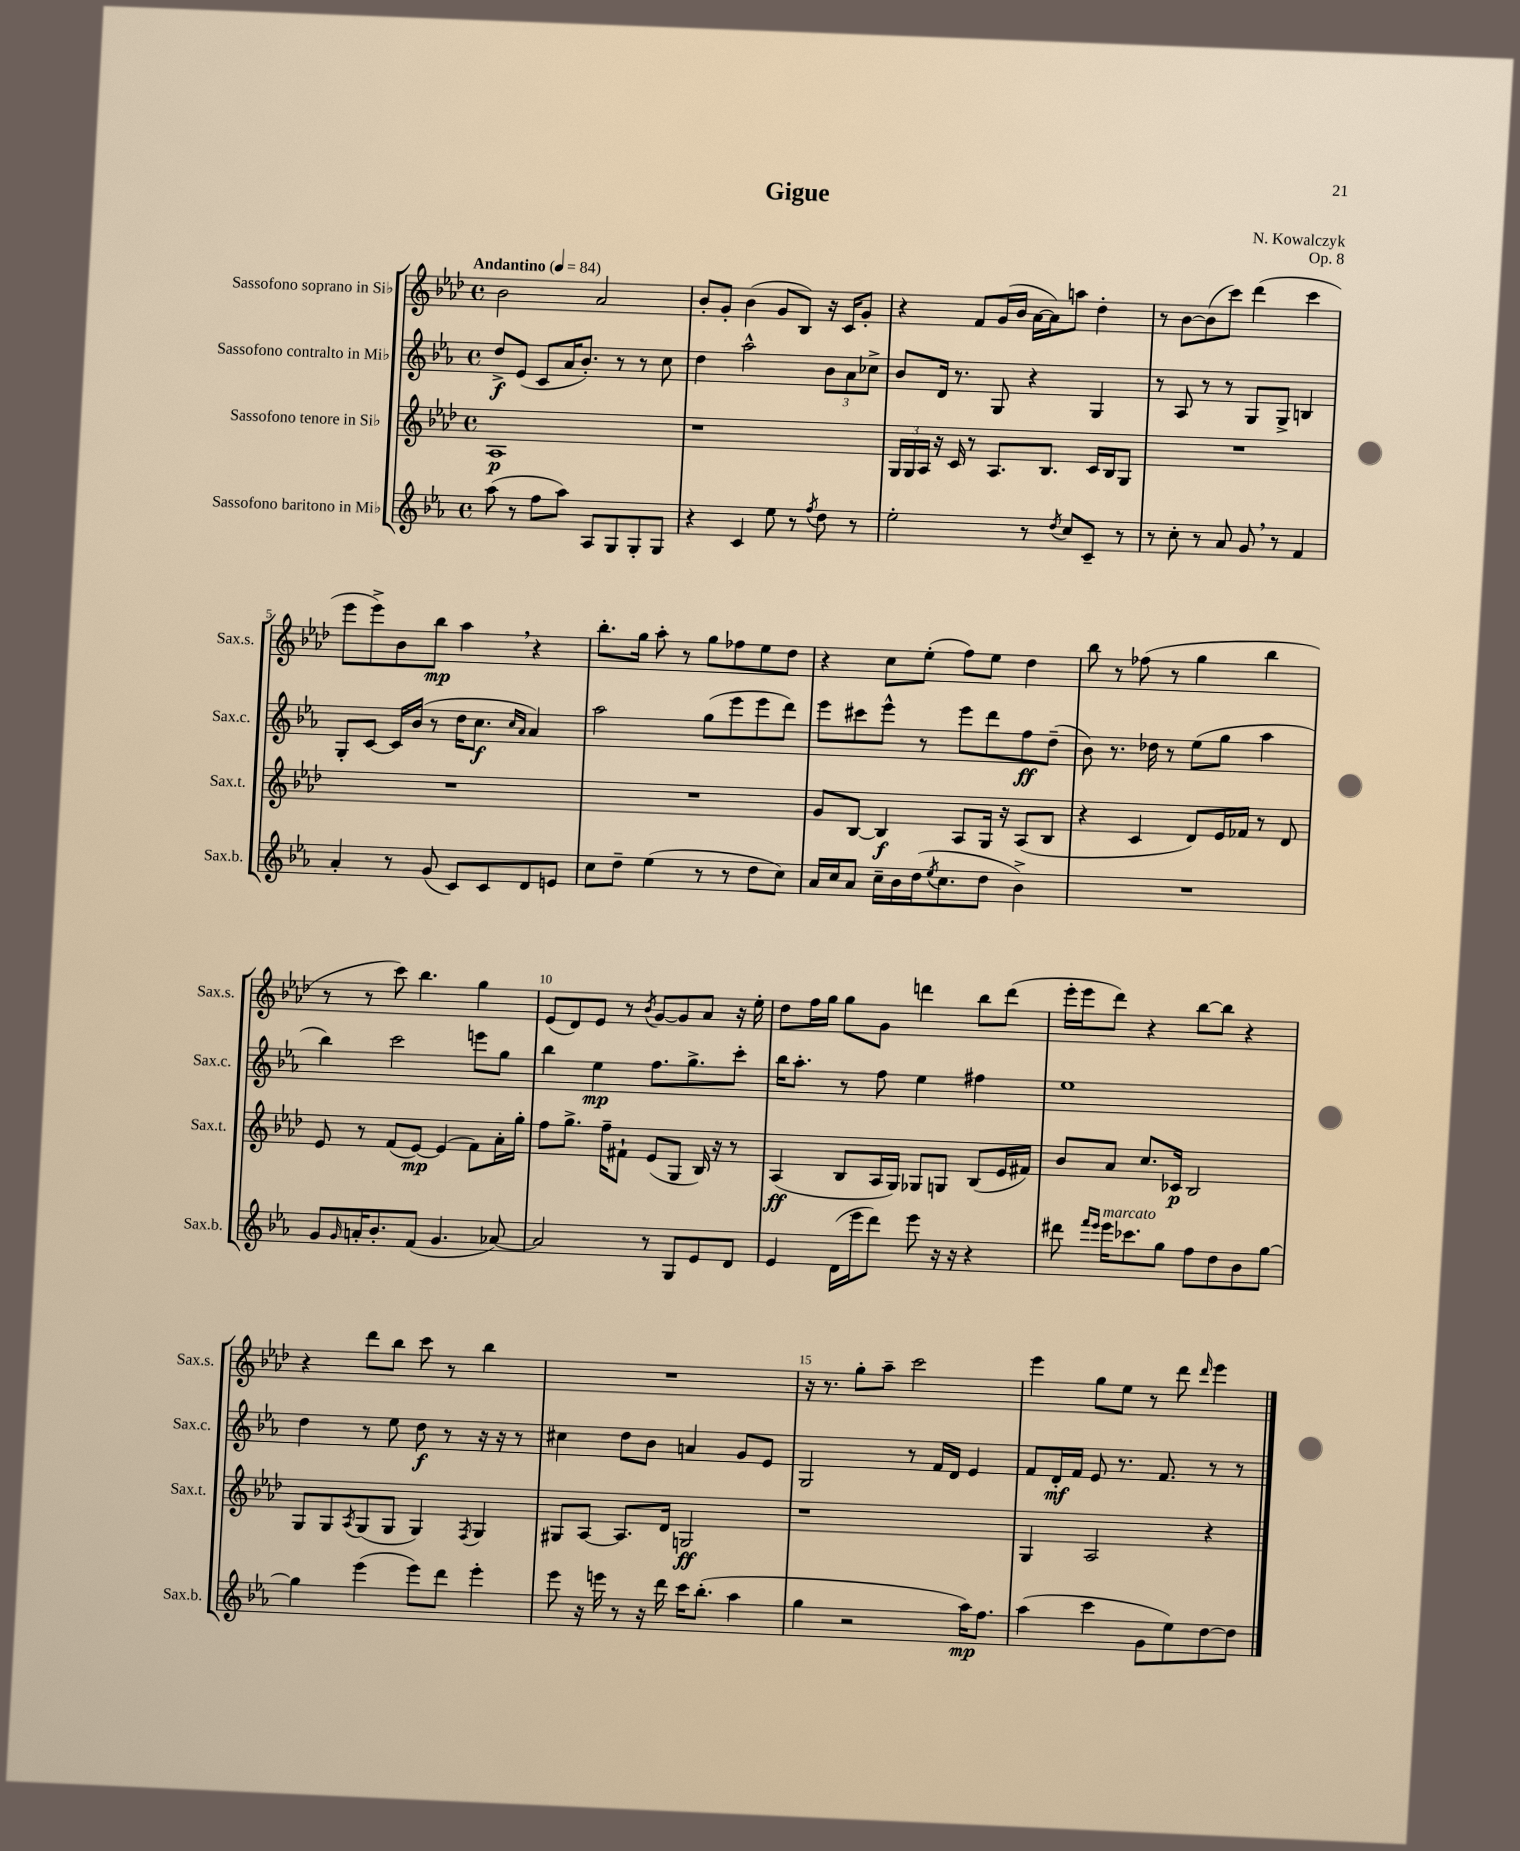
\header { title = "Gigue" composer = "N. Kowalczyk" opus = "Op. 8" }
<<
\new StaffGroup <<
\new Staff = "s0" \with { instrumentName = "Sassofono soprano in Sib" shortInstrumentName = "Sax.s." } {
    \clef treble \key aes \major \defaultTimeSignature \time 4/4 \tempo "Andantino" 4 = 84
    bes'2 aes'2 |
    bes'8-. g'8-. bes'4( g'8 bes8) r16 c'16 g'8-. |
    r4 f'8 g'16( bes'16 aes'16~ aes'16) a''8 des''4-. |
    r8 bes'8~ bes'8( c'''8) des'''4( c'''4 |
    ees'''8 ees'''8->) bes'8 bes''8\mp aes''4 \breathe r4 |
    bes''8.-. g''16 aes''8-. r8 g''8 fes''8 ees''8 des''8 |
    r4 c''8 ees''8-.( f''8) ees''8 des''4 |
    bes''8 r8 fes''8( r8 g''4 bes''4 |
    r8 r8 c'''8) bes''4. g''4 |
    ees'8( des'8) ees'8 r8 \acciaccatura { bes'8 } g'8~ g'8 aes'8 r16 ees''16-. |
    des''8 f''16 g''16 g''8 g'8 d'''4 bes''8 d'''8( |
    ees'''16-. ees'''16 des'''8) r4 bes''8~ bes''8 r4 |
    r4 des'''8 bes''8 c'''8 r8 bes''4 |
    R1 |
    r16 r8. g''8-. aes''8-- c'''2 |
    ees'''4 g''8 ees''8 r8 des'''8 \grace { des'''16 } ees'''4 \bar "|." |
}
\new Staff = "s1" \with { instrumentName = "Sassofono contralto in Mib" shortInstrumentName = "Sax.c." } {
    \clef treble \key ees \major \defaultTimeSignature \time 4/4
    d''8->\f ees'8( c'8 aes'16 bes'8.-.) r8 r8 c''8 |
    d''4 aes''2-^ \tuplet 3/2 { bes'8 aes'8 ces''8-> } |
    bes'8 d'16 r8. g8 r4 g4 |
    r8 aes8 r8 r8 g8 g8-> b4 |
    g8-. c'8~ c'16 bes'16( r8 d''16 c''8.\f \grace { c''16 aes'16 } aes'4) |
    aes''2 g''8( ees'''8 ees'''8 d'''8) |
    ees'''8 cis'''8 ees'''8-^ r8 ees'''8 d'''8 f''8\ff d''8--( |
    bes'8) r8. des''16 r8 ees''8( g''8 aes''4 |
    bes''4) c'''2 e'''8 g''8 |
    bes''4 ees''4\mp f''8. g''8.-> c'''8-. |
    bes''16 aes''8.-. r8 f''8 ees''4 fis''4 |
    ees''1 |
    d''4 r8 ees''8 d''8\f r8 r16 r16 r8 |
    cis''4 d''8 bes'8 a'4 g'8 ees'8 |
    g2 r8 f'16 d'16 ees'4 |
    f'8 d'16-.\mf f'16 ees'8 r8. f'8. r8 r8 \bar "|." |
}
\new Staff = "s2" \with { instrumentName = "Sassofono tenore in Sib" shortInstrumentName = "Sax.t." } {
    \clef treble \key aes \major \defaultTimeSignature \time 4/4
    aes1\p |
    r1 |
    \tuplet 3/2 { g16 g16 aes16 } r16 c'16 r8 aes8. bes8. c'16 bes16 g8 |
    R1 |
    R1 |
    R1 |
    g'8 bes8~ bes4\f aes8 g16 r16 aes8( bes8 |
    r4 c'4 des'8) ees'16 fes'16 r8 des'8 |
    ees'8 r8 f'8( ees'8~\mp) ees'4( f'8) aes'16-. g''16-. |
    f''8 g''8.-> f''16-- fis'8-! ees'8( g8 bes16) r16 r8 |
    aes4\ff( bes8 aes16 g16) ges8 g8 bes8( ees'16 fis'16) |
    bes'8 aes'8 c''8. ces'16\p bes2 |
    g8 g8 \acciaccatura { aes8 } g8( g8 g4) \acciaccatura { f8 } g4 |
    gis8 aes8~ aes8. des'16 g2\ff |
    r1 |
    g4 aes2 r4 \bar "|." |
}
\new Staff = "s3" \with { instrumentName = "Sassofono baritono in Mib" shortInstrumentName = "Sax.b." } {
    \clef treble \key ees \major \defaultTimeSignature \time 4/4
    aes''8( r8 f''8 aes''8) aes8 g8 g8-. g8 |
    r4 c'4 ees''8 r8 \acciaccatura { f''8 } d''8 r8 |
    ees''2-. r8 \acciaccatura { d''8 } c''8 c'8-- r8 |
    r8 c''8-. r8 aes'8 g'8 \breathe r8 f'4 |
    aes'4-. r8 g'8( c'8) c'8 d'8 e'8 |
    c''8 d''8-- ees''4( r8 r8 d''8 c''8) |
    aes'16 c''16 aes'8 c''16-- bes'16 d''16( \acciaccatura { ees''8 } c''8. d''8 bes'4->) |
    R1 |
    g'8 \grace { g'16 } a'16-. bes'8.-. f'8( g'4. aes'8~) |
    aes'2 r8 g8 ees'8 d'8 |
    ees'4 d'16( ees'''16 d'''8) ees'''8 r16 r16 r4 |
    dis'''8 \grace { f'''16 ees'''16 } ees'''16^\markup { \italic "marcato" } ces'''8. g''8 f''8 d''8 bes'8 g''8~ |
    g''4 ees'''4( ees'''8) d'''8 ees'''4-. |
    ees'''8 r16 e'''16 r8 r16 d'''16 c'''16 bes''8.-.( aes''4 |
    g''4 r2 aes''16\mp) f''8. |
    aes''4( c'''4 g'8 ees''8) d''8~ d''8 \bar "|." |
}
>>
>>
\layout { \context { \Score \override BarNumber.break-visibility = ##(#f #t #t) barNumberVisibility = #(every-nth-bar-number-visible 5) } }
